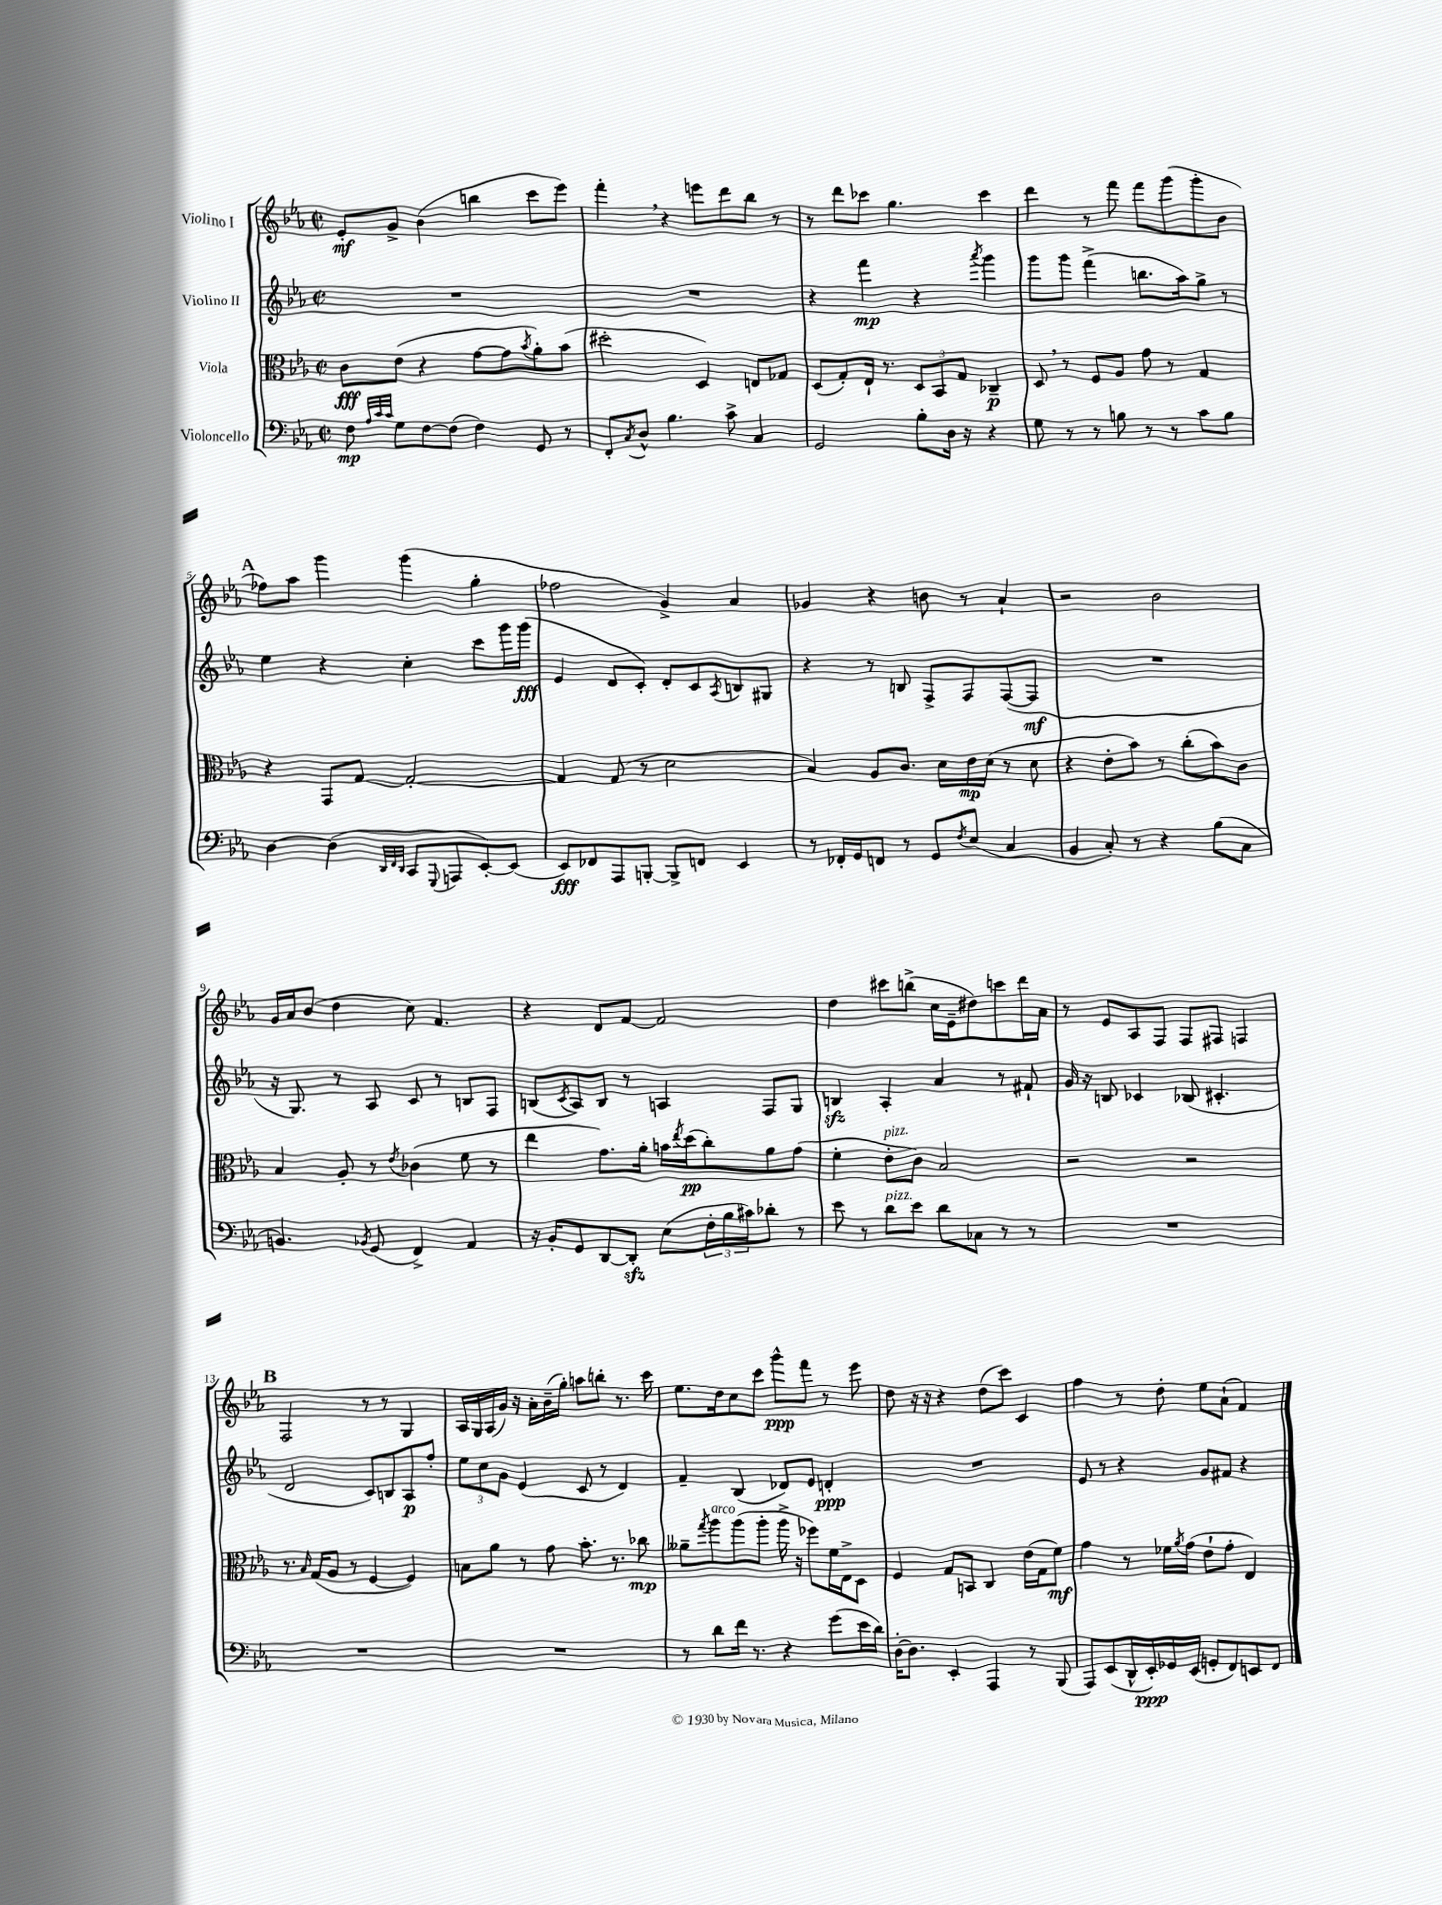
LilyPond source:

<<
\new StaffGroup <<
\new Staff = "s0" \with { instrumentName = "Violino I" } {
    \clef treble \key ees \major \defaultTimeSignature \time 2/2
    ees'8-.\mf g'8-> bes'4( b''4 c'''8 ees'''8) |
    f'''4-. \breathe r4 e'''8 d'''8 bes''8 r8 |
    r8 d'''8 ces'''8 g''4. ces'''4 |
    d'''4 r8 f'''8 f'''8 g'''8( g'''8-. bes'8 |
    \mark \markup { \bold "A" } fes''8) aes''8 g'''4 g'''4( g''4-. |
    fes''2 g'4->) aes'4 |
    ges'4 r4 b'8 r8 aes'4-! |
    r2 bes'2 |
    g'16 aes'16 bes'8( d''4 c''8) f'4. |
    r4 d'8 f'8~ f'2 |
    d''4 cis'''8 b''8->( c''16 ees'16-- dis''8) c'''8 d'''16 aes'16 |
    r8 ees'8 aes8 f8 f8 fis8 f4 |
    \mark \markup { \bold "B" } f2 r8 r8 g4 |
    aes16 g16 aes16( g'16) r16 aes'16-. bes'16--( g''16-.) a''8 b''8-. r8. c'''16 |
    ees''8. d''16 c''8 c'''8 g'''8-^\ppp f'''8 r8 ees'''8 |
    d''8 r16 r16 r4 d''8( c'''8) c'4 |
    f''4 r8 d''8-. ees''8 aes'8-!( f'4) \bar "|." |
}
\new Staff = "s1" \with { instrumentName = "Violino II" } {
    \clef treble \key ees \major \defaultTimeSignature \time 2/2
    R1 |
    R1 |
    r4 f'''4\mp r4 \acciaccatura { aes'''8 } g'''4 |
    g'''8 g'''8 f'''4->( b''8. aes''16) g''8-> r8 |
    \mark \markup { \bold "A" } ees''4 r4 c''4-. c'''8 g'''16 g'''16\fff( |
    ees'4 d'8 c'8-.) d'8-. c'8 \acciaccatura { aes8 } b8 gis8 |
    r4 r8 b8 f8-> f8 f8~( f8\mf |
    R1 |
    r16 g8.) r8 aes8 c'8 r8 b8 f8 |
    b8( \acciaccatura { c'8 } aes8) b8 r8 a4 f8 g8 |
    b4\sfz aes4-. aes'4 r8 fis'8-! |
    g'16 r16 b8 ces'4 bes8( cis'4.-. |
    \mark \markup { \bold "B" } d'2 c'8) b8 aes8\p f''8-. |
    \tuplet 3/2 { ees''8 c''8 g'8 } ees'4( c'8 r8 d'4) |
    f'4-- bes4( des'8) ees'8 d'4-.\ppp |
    R1 |
    ees'8 r8 r4 g'8 fis'8 r4 \bar "|." |
}
\new Staff = "s2" \with { instrumentName = "Viola" } {
    \clef alto \key ees \major \defaultTimeSignature \time 2/2
    c'8\fff ees'8( r4 g'8~ g'8 \acciaccatura { bes'8 } aes'8-.) bes'8( |
    dis''2-. d4) e8 ges8 |
    d8( g8-.) ees16-! r8. \tuplet 3/2 { d8 bes,8 g8 } ces4--\p |
    d8 \breathe r8 f8 aes8 g'8 r8 g4 |
    \mark \markup { \bold "A" } r4 g,8 g8~ g2~-. |
    g4 g8( r8 d'2 |
    bes4) aes8 c'8. d'16 ees'16\mp d'16( r8 d'8 |
    r4 ees'8-. bes'8) r8 c''8-.( bes'8) c'8 |
    bes4 aes8-. r8 \acciaccatura { ees'8 } ces'4( f'8 r8 |
    ees''4 g'8.) aes'16-. b'16 \acciaccatura { ees''8 } d''16\pp( c''8-.) aes'8 g'8( |
    f'4-. ees'8-.^\markup { \italic "pizz." } c'8) bes2 |
    r2 r2 |
    \mark \markup { \bold "B" } r8. \grace { bes16 } g16( aes8 r8 f4~ f4) |
    b8 aes'8 r8 g'8 bes'8.-. r8. ces''8\mp |
    aeses'8-- \acciaccatura { g''8 } aes''8^\markup { \italic "arco" } aes''8( aes''8-. aes''16-> r16 fes''8) f'16 ees16-> d8 |
    f4 g8 b,8 c4 ees'16( g16 f'8\mf) |
    g'4 r8 fes'16 \acciaccatura { aes'8 } g'16( ees'8-! g'8-. ees4) \bar "|." |
}
\new Staff = "s3" \with { instrumentName = "Violoncello" } {
    \clef bass \key ees \major \defaultTimeSignature \time 2/2
    f8\mp \grace { aes32 c'32 c'32 } g8 f8~ f8( f4) g,8 r8 |
    f,8-. \acciaccatura { c8 } d8-^ bes4. c'8-> c4 |
    g,2 bes8-. d16 r16 r4 |
    g8 r8 r8 b8 r8 r8 c'8 b8 |
    \mark \markup { \bold "A" } d4~ d4( \grace { d,32 f,32 d,32 } c,8 \appoggiatura { g,,8 } a,,8 ees,8~-.) ees,8( |
    ees,8\fff) fes,8 aes,,8 b,,8~-. b,,8-> f,8 ees,4 |
    r8 fes,16-. g,16 f,8 r8 g,8 \acciaccatura { f8 } ees8( c4 |
    bes,4 c8-.) r8 r4 bes8( c8 |
    b,4.) \acciaccatura { bes,8 } g,8( f,4->) aes,4 |
    r16 bes,16-. g,8 d,8~ d,8-.\sfz ees8( \tuplet 3/2 { f16-. bes16 cis'16) } des'8-. r8 |
    ees'8 r8 d'8^\markup { \italic "pizz." } ees'8 d'8 ces8 r8 r8 |
    R1 |
    \mark \markup { \bold "B" } R1 |
    R1 |
    r8 d'8 f'16 r8. r4 g'8( ees'16 d'16) |
    d16~-. d8. ees,4-. aes,,4 r8 bes,,8( |
    aes,,8) ees,8( d,16-^ ees,16-.\ppp) ges,16 ees,16( g,8-. f,8) e,8 f,8 \bar "|." |
}
>>
>>
